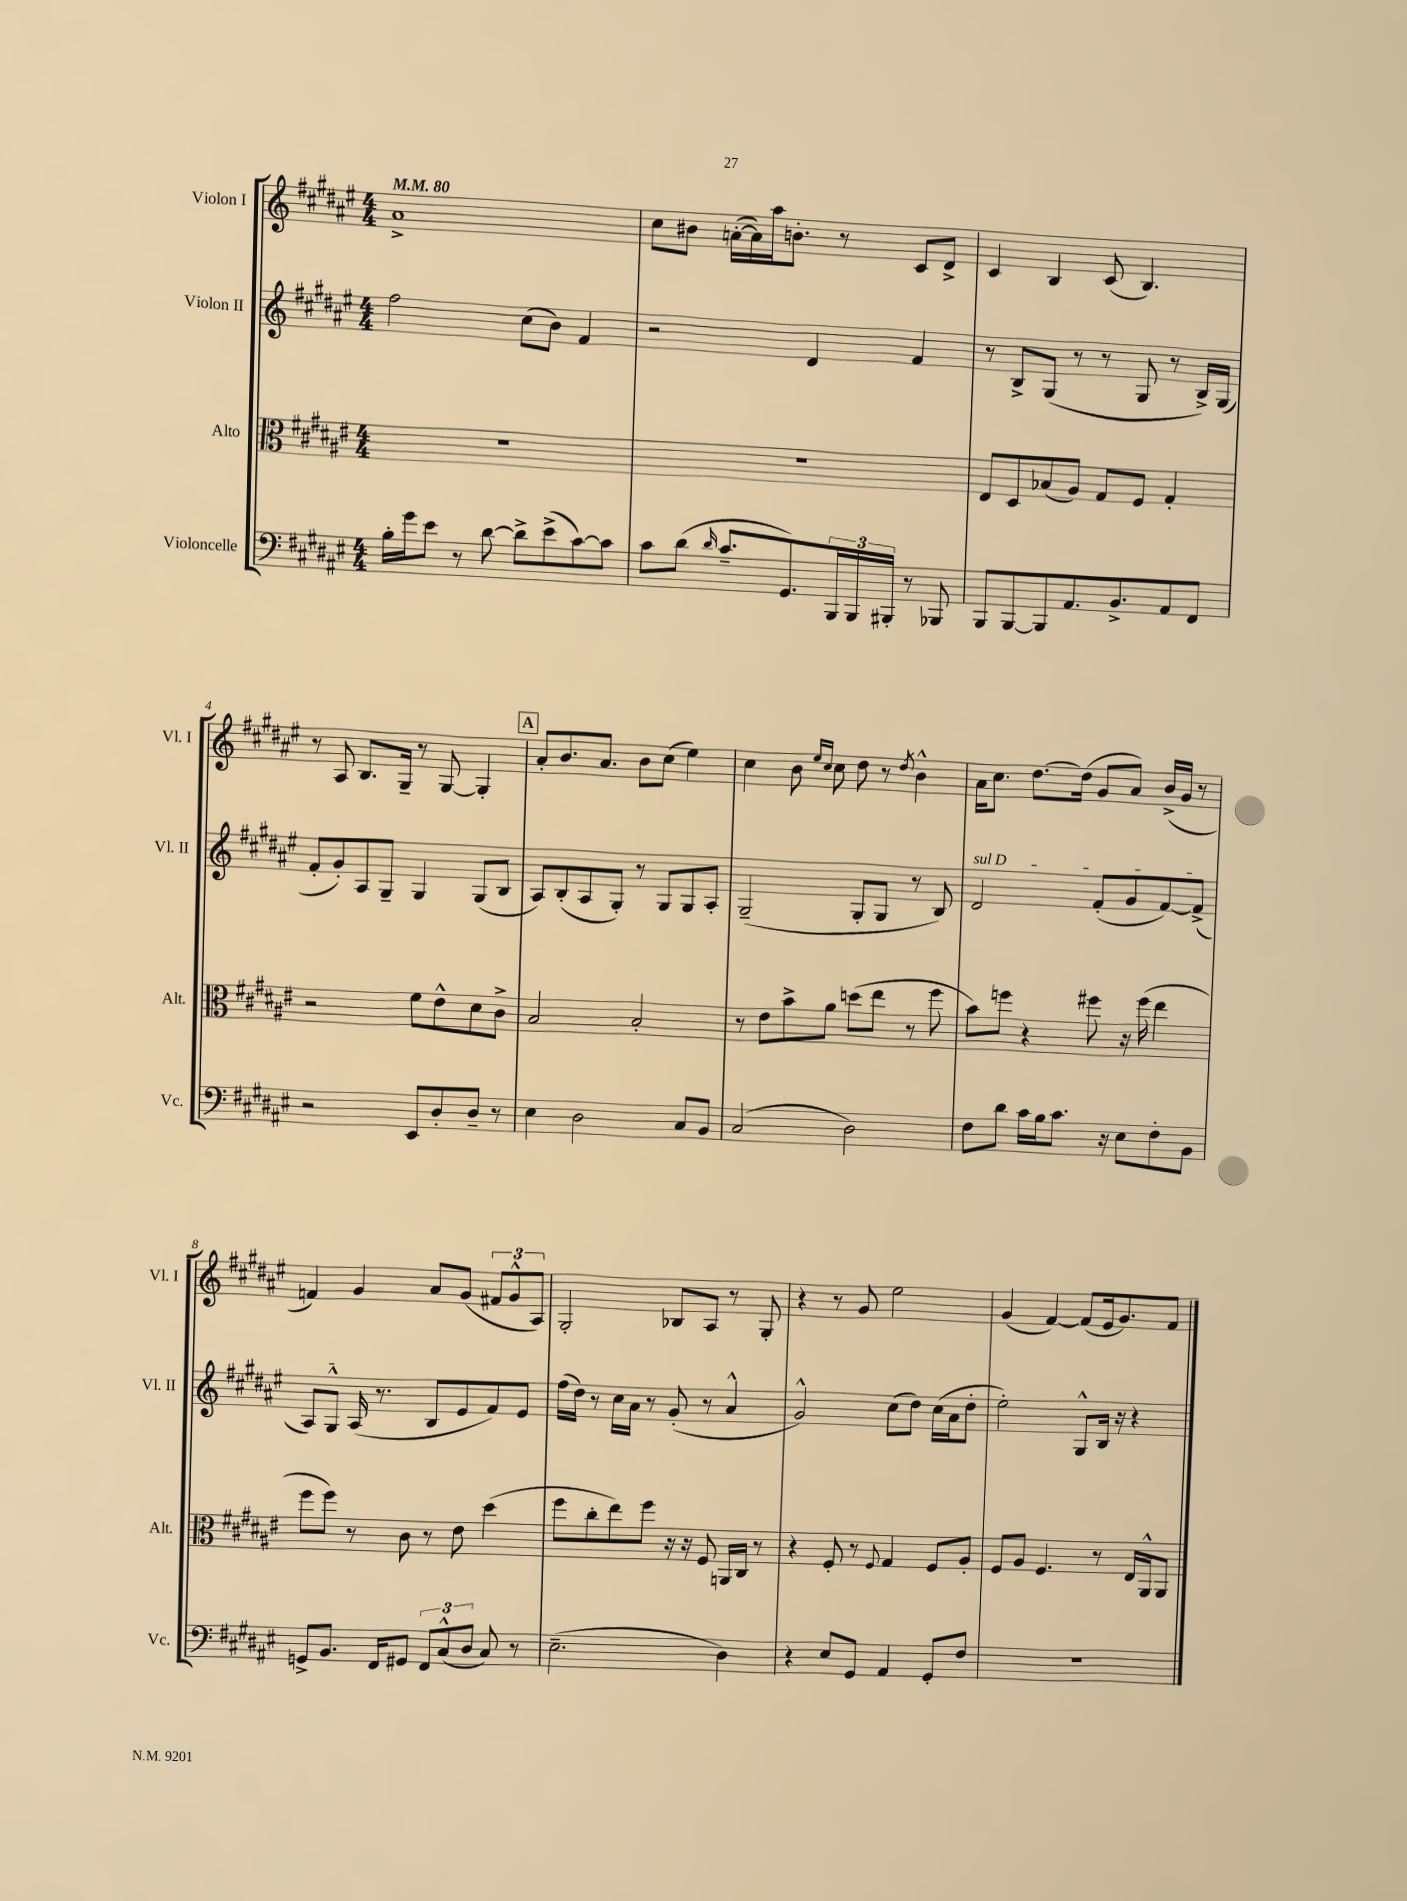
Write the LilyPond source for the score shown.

<<
\new StaffGroup <<
\new Staff = "s0" \with { instrumentName = "Violon I" shortInstrumentName = "Vl. I" } {
    \clef treble \key fis \major \numericTimeSignature \time 4/4 \tempo 4 = 80
    ais'1-> |
    cis''8 bis'8 a'16~-.( a'16) ais''16 b'8.-. r8 cis'8 dis'8-> |
    cis'4 b4 cis'8( b4.) |
    r8 ais8 b8. gis16-- r8 gis8~ gis4-. |
    \mark \markup { \box "A" } ais'8-. b'8. ais'8. b'8 cis''8( eis''4) |
    cis''4 b'8 \grace { eis''16 cis''16 } cis''8 dis''8 r8 \acciaccatura { dis''8 } b'4-^ |
    ais'16 cis''8. dis''8.~ dis''16( gis'8 ais'8) b'16->( gis'16 r8 |
    f'4) gis'4 ais'8 gis'8( \tuplet 3/2 { fis'8 gis'8-^ ais8) } |
    gis2-. bes8 ais8 r8 gis8-. |
    r4 r8 gis'8 eis''2 |
    gis'4( fis'4~) fis'8( eis'16 gis'8.) fis'8 \bar "|." |
}
\new Staff = "s1" \with { instrumentName = "Violon II" shortInstrumentName = "Vl. II" } {
    \clef treble \key fis \major \numericTimeSignature \time 4/4
    fis''2 cis''8( b'8) fis'4 |
    r2 dis'4 fis'4 |
    r8 b8-> gis8( r8 r8 gis8 r8 b16->) gis16( |
    fis'8-. gis'8-.) ais8 gis8-- gis4 gis8( b8 |
    \mark \markup { \box "A" } ais8) b8-.( ais8 gis8-.) r8 gis8 gis8 ais8-. |
    gis2--( gis8-. gis8 r8 b8) |
    \once \override TextSpanner.bound-details.left.text = \markup { \italic "sul D" } dis'2\startTextSpan fis'8-.( gis'8 fis'8~) fis'8->( |
    ais8) gis8-^ ais16\stopTextSpan( r8. b8 eis'8 fis'8) eis'8 |
    fis''16( dis''16) r8 cis''16 ais'16 r8 gis'8-.( r8 ais'4-^ |
    gis'2-^) cis''8( dis''8) cis''16( ais'16 dis''8-. |
    eis''2-.) gis8-^ b16 r16 r4 \bar "|." |
}
\new Staff = "s2" \with { instrumentName = "Alto" shortInstrumentName = "Alt." } {
    \clef alto \key fis \major \numericTimeSignature \time 4/4
    R1 |
    R1 |
    eis8 dis8 bes8( ais8) gis8 fis8 gis4-. |
    r2 fis'8 eis'8-^ dis'8 cis'8-> |
    \mark \markup { \box "A" } b2 b2-. |
    r8 eis'8 b'8-> ais'8 d''8( eis''8 r8 fis''8 |
    b'8) f''8 r4 fis''8 r16 fis''16( eis''4 |
    fis''8 fis''8) r8 cis'8 r8 eis'8 dis''4( |
    fis''8 cis''8-. eis''8) fis''8 r16 r16 fis8 a,16 cis16 r8 |
    r4 fis8-. r8 \appoggiatura { fis8 } gis4 fis8 ais8-. |
    fis8 ais8 fis4. r8 eis16 ais,16-^ ais,8 \bar "|." |
}
\new Staff = "s3" \with { instrumentName = "Violoncelle" shortInstrumentName = "Vc." } {
    \clef bass \key fis \major \numericTimeSignature \time 4/4
    b16-. gis'16 eis'8 r8 dis'8~ dis'8-> eis'8->( cis'8~) cis'8 |
    cis'8 dis'8( \grace { dis'16 } cis'8.-- gis,8.) \tuplet 3/2 { b,,16 b,,16 bis,,16-. } r8 bes,,8 |
    b,,8 b,,8~ b,,8 ais,8. b,8.-> ais,8 fis,8 |
    r2 eis,8 dis8-. dis8-- r8 |
    \mark \markup { \box "A" } eis4 dis2 cis8 b,8 |
    cis2( dis2) |
    fis8 dis'8 cis'16 b16 cis'8. r16 eis8 fis8-. b,8 |
    g,8-> b,8. fis,16 gis,8 \tuplet 3/2 { fis,8 cis8-^( dis8 } cis8) r8 |
    eis2.--( dis4) |
    r4 eis8 gis,8 ais,4 gis,8-. fis8 |
    R1 \bar "|." |
}
>>
>>
